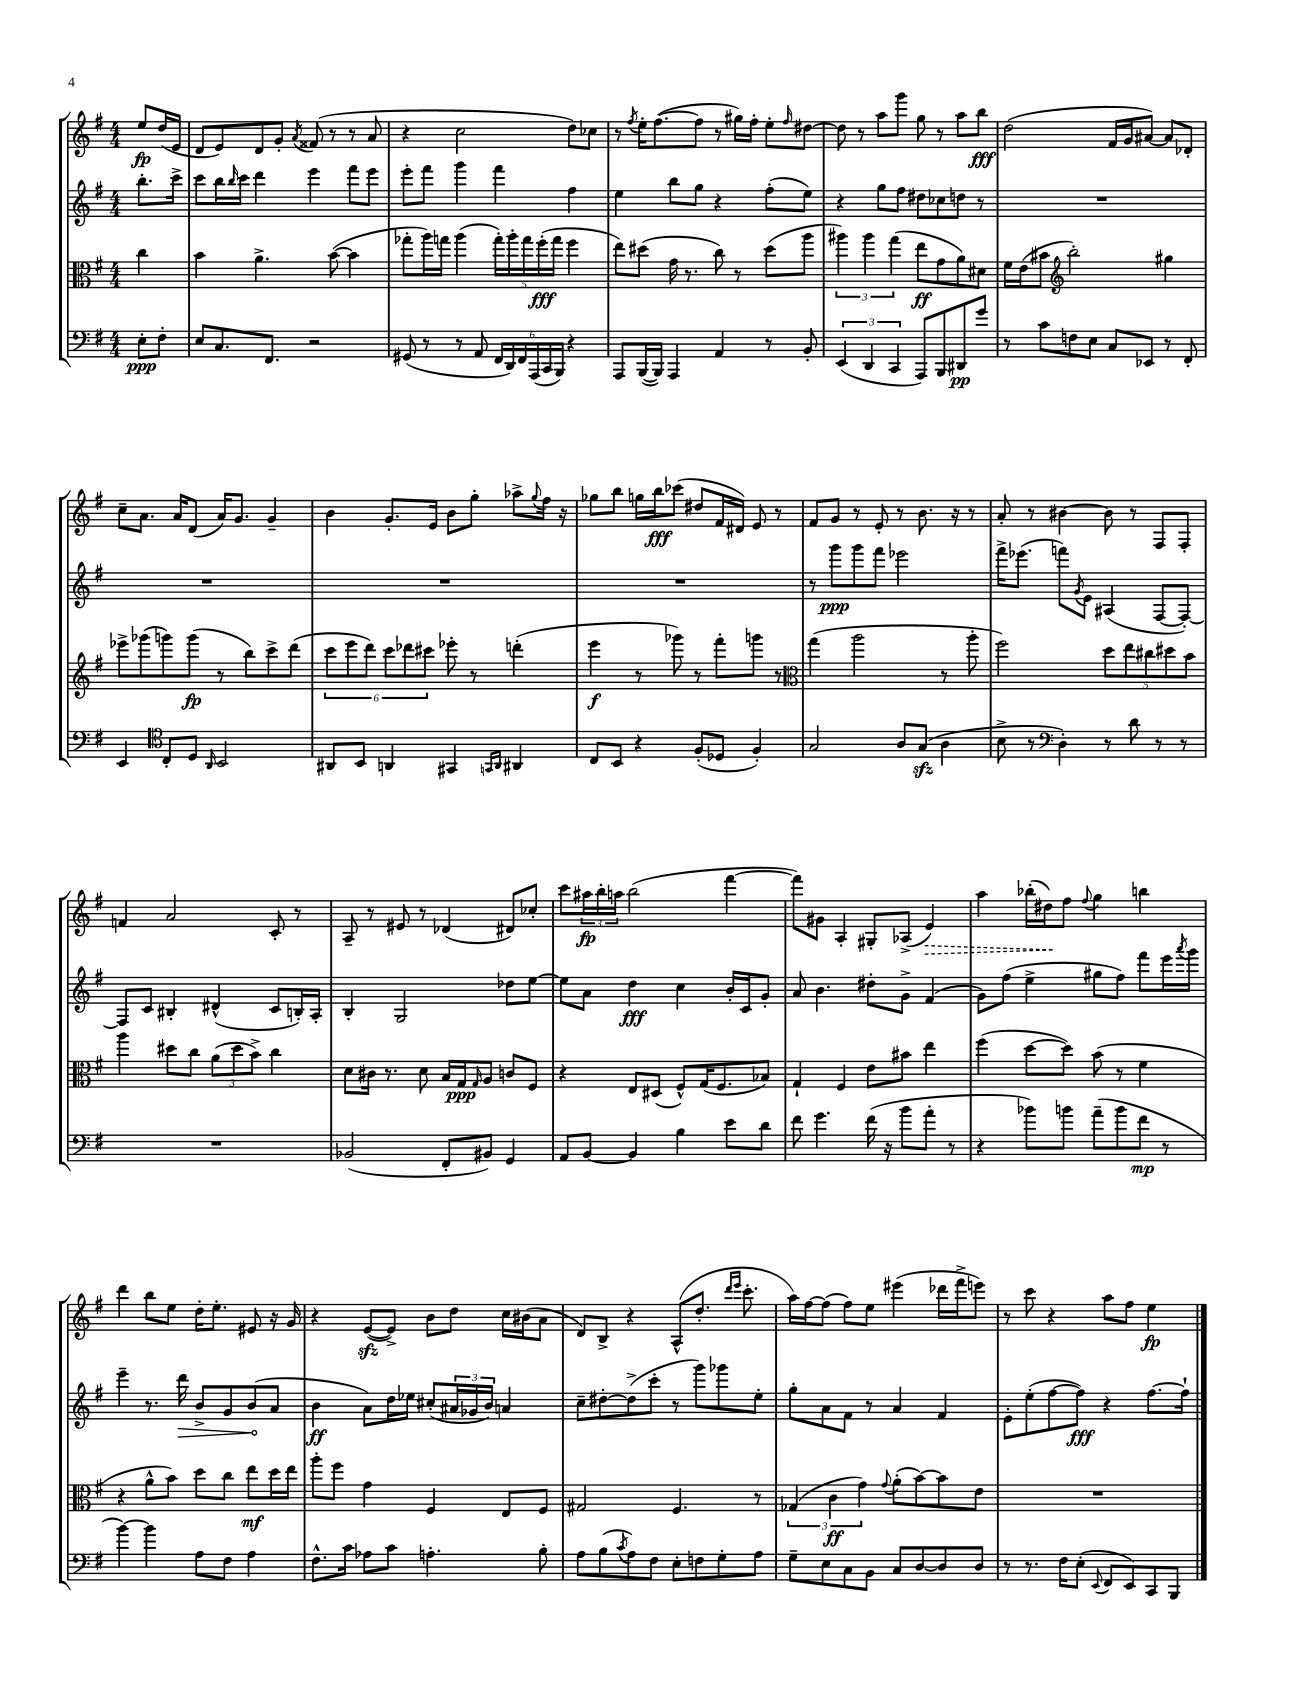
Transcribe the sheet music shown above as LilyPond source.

<<
\new StaffGroup <<
\new Staff = "s0" {
    \clef treble \key g \major \numericTimeSignature \time 4/4 \partial 4
    e''8\fp d''16( e'16 |
    d'8 e'8) d'8 g'8-. \acciaccatura { a'8 } fisis'8( r8 r8 a'8 |
    r4 c''2 d''8) ces''8 |
    r8 \acciaccatura { fis''8 } e''16-. fis''8.~( fis''8 r8 gis''16) fis''16-. e''8-. \grace { fis''16 } dis''8~ |
    dis''8 r8 a''8 g'''8 g''8 r8 a''8 b''8\fff |
    d''2( fis'16 g'16 ais'8~) ais'8 des'8-. |
    c''8-- a'8. a'16 d'8( a'16) g'8. g'4-- |
    b'4 g'8.-. e'16 b'8 g''8-. aes''8-> \appoggiatura { g''8 } fis''16 r16 |
    ges''8 b''8 g''16 b''16\fff ces'''8( dis''8 fis'16 dis'16) e'8 r8 |
    fis'8 g'8 r8 e'8-. r8 b'8. r16 r8 |
    a'8-. r8 bis'4~ bis'8 r8 fis8 fis8-. |
    f'4 a'2 c'8-. r8 |
    a8-- r8 eis'8 r8 des'4( dis'8) ces''8-. |
    c'''8 \tuplet 3/2 { ais''16\fp b''16-. a''16 } b''2( fis'''4~ |
    fis'''8) gis'8 a4-. gis8-. aes8->( \once \override Hairpin.style = #'dashed-line e'4\>) |
    a''4 bes''16-.( dis''16\!) fis''8 \appoggiatura { fis''8 } g''4 b''4 |
    d'''4 b''8 e''8 d''16-. e''8.-. eis'8 r16 g'16 |
    r4 e'8~\sfz( e'8->) b'8 d''8 c''16 bis'16( a'8 |
    d'8) b8-> r4 a8-^( d''8.-. \grace { d'''16 e'''16 } c'''8.-. |
    a''16) fis''16~ fis''8( fis''8) e''8 eis'''4( des'''16 fis'''16-> e'''8) |
    r8 c'''8 r4 a''8 fis''8 e''4\fp \bar "|." |
}
\new Staff = "s1" {
    \clef treble \key g \major \numericTimeSignature \time 4/4 \partial 4
    b''8.-. c'''16-> |
    c'''8 b''16 \grace { b''16 } c'''16 d'''4 e'''4 fis'''8 e'''8 |
    e'''8-. fis'''8 g'''4 fis'''4 fis''4 |
    e''4 b''8 g''8 r4 fis''8-.( e''8) |
    r4 g''8 fis''8 dis''8 ces''8 d''8 r8 |
    R1 |
    R1 |
    R1 |
    R1 |
    r8 g'''8\ppp g'''8 fis'''8 ees'''2 |
    fis'''16-> ees'''8.( f'''8) \acciaccatura { g'8 } e'8 ais4( fis8~ fis8~-.) |
    fis8 c'8 bis4-. dis'4-^( c'8 b16-.) a16-. |
    b4-. g2 des''8 e''8~ |
    e''8 a'8 d''4\fff c''4 b'16-. c'16 g'8-. |
    a'8 b'4. dis''8-. g'8-> fis'4( |
    g'8) fis''8( e''4-> gis''8 fis''8) fis'''8 e'''16 \acciaccatura { a'''8 } g'''16 |
    e'''4-- r8. \once \override Hairpin.circled-tip = ##t d'''16\> b'8-> g'8 b'8\!( a'8 |
    b'4\ff a'8) d''16 ees''16 cis''8-.( \tuplet 3/2 { ais'16 ges'16 b'16) } a'4 |
    c''8-- dis''8~-. dis''8->( c'''8-. r8 g'''8) ges'''8 e''8-. |
    g''8-. a'8 fis'8 r8 a'4 fis'4 |
    e'8-. e''8-.( fis''8~ fis''8\fff) r4 fis''8.~ fis''16-! \bar "|." |
}
\new Staff = "s2" {
    \clef alto \key g \major \numericTimeSignature \time 4/4 \partial 4
    c''4 |
    b'4 a'4.-> b'8~( b'4 |
    ges''8-. a''16) g''16 a''4( \tuplet 5/4 { g''16-.) a''16-. g''16 fis''16-.\fff( g''16 } fis''4 |
    e''8) dis''8( g'16 r8. c''8) r8 dis''8( a''8 |
    \tuplet 3/2 { ais''4) ais''4 g''4( } e''8\ff g'8 a'8) dis'8 |
    fis'16 e'16( bis'8 \clef treble b''2-.) gis''4 |
    ees'''8-> ges'''8( g'''8) g'''8\fp( r8 b''8) c'''8-> d'''8( |
    \tuplet 6/4 { c'''8 e'''8 d'''8) c'''8 des'''8 cis'''8 } ees'''8-. r8 d'''4-.( |
    e'''4\f r8 ges'''8) r8 fis'''8-. g'''8 r8 |
    \clef alto g''4( a''2 r8 a''8-. |
    fis''2) \tuplet 5/4 { d''8 e''8 cis''8 dis''8 b'8 } |
    a''4 dis''8 c''8 \tuplet 3/2 { a'8( dis''8 b'8->) } c''4 |
    d'8 cis'16 r8. d'8 b16 g16\ppp \grace { g16 } a8 c'8 fis8 |
    r4 e8 dis8( fis8-^) g16( fis8. bes8) |
    g4-! fis4 e'8 bis'8 e''4 |
    fis''4( d''8~ d''8) b'8( r8 fis'4 |
    r4 a'8-^ b'8) d''8 c''8 e''8\mf d''16 e''16 |
    a''8-. fis''8 g'4 fis4 e8 fis8 |
    gis2 fis4. r8 |
    \tuplet 3/2 { ges4( c'4\ff g'4) } \appoggiatura { g'8 } a'8-.( b'8~) b'8 e'8 |
    R1 \bar "|." |
}
\new Staff = "s3" {
    \clef bass \key g \major \numericTimeSignature \time 4/4 \partial 4
    e8-.\ppp fis8-. |
    e8 c8. fis,8. r2 |
    gis,8( r8 r8 a,8 \tuplet 6/4 { fis,16 d,16) fis,16 a,,16( c,16 b,,16) } r4 |
    a,,8 b,,16~( b,,16) a,,4 a,4 r8 b,8-. |
    \tuplet 3/2 { e,4( d,4 c,4 } a,,8) b,,8 dis,8\pp g'8 |
    r8 c'8 f8 e8 c8 ees,8 r8 fis,8-. |
    e,4 \clef tenor c8-. d8 \grace { a,16 } b,2 |
    ais,8 b,8 a,4 gis,4 \grace { g,16 a,16 } ais,4 |
    c8 b,8 r4 fis8-.( des8 fis4-.) |
    g2 a8 g8\sfz( a4 |
    b8-> r8 \clef bass d4-.) r8 d'8 r8 r8 |
    R1 |
    bes,2( fis,8-. bis,8) g,4 |
    a,8 b,8~ b,4 b4 e'8 d'8 |
    fis'8 g'4. fis'16( r16 b'8 a'8-. r8 |
    r4 bes'8) b'8 a'8--( b'8 fis'8\mp r8 |
    b'4~) b'4 a8 fis8 a4 |
    fis8.-^ c'16 aes8 c'8 a4.-. b8-. |
    a8 b8( \acciaccatura { c'8 } a8) fis8 e8-. f8 g8-. a8 |
    g8-- e8 c8 b,8 c8 d8~ d8 d8 |
    r8 r8. fis16 e8-.( \appoggiatura { e,8 } fis,8 e,8) c,8 b,,8 \bar "|." |
}
>>
>>
\layout { \context { \Score \remove "Bar_number_engraver" } }
